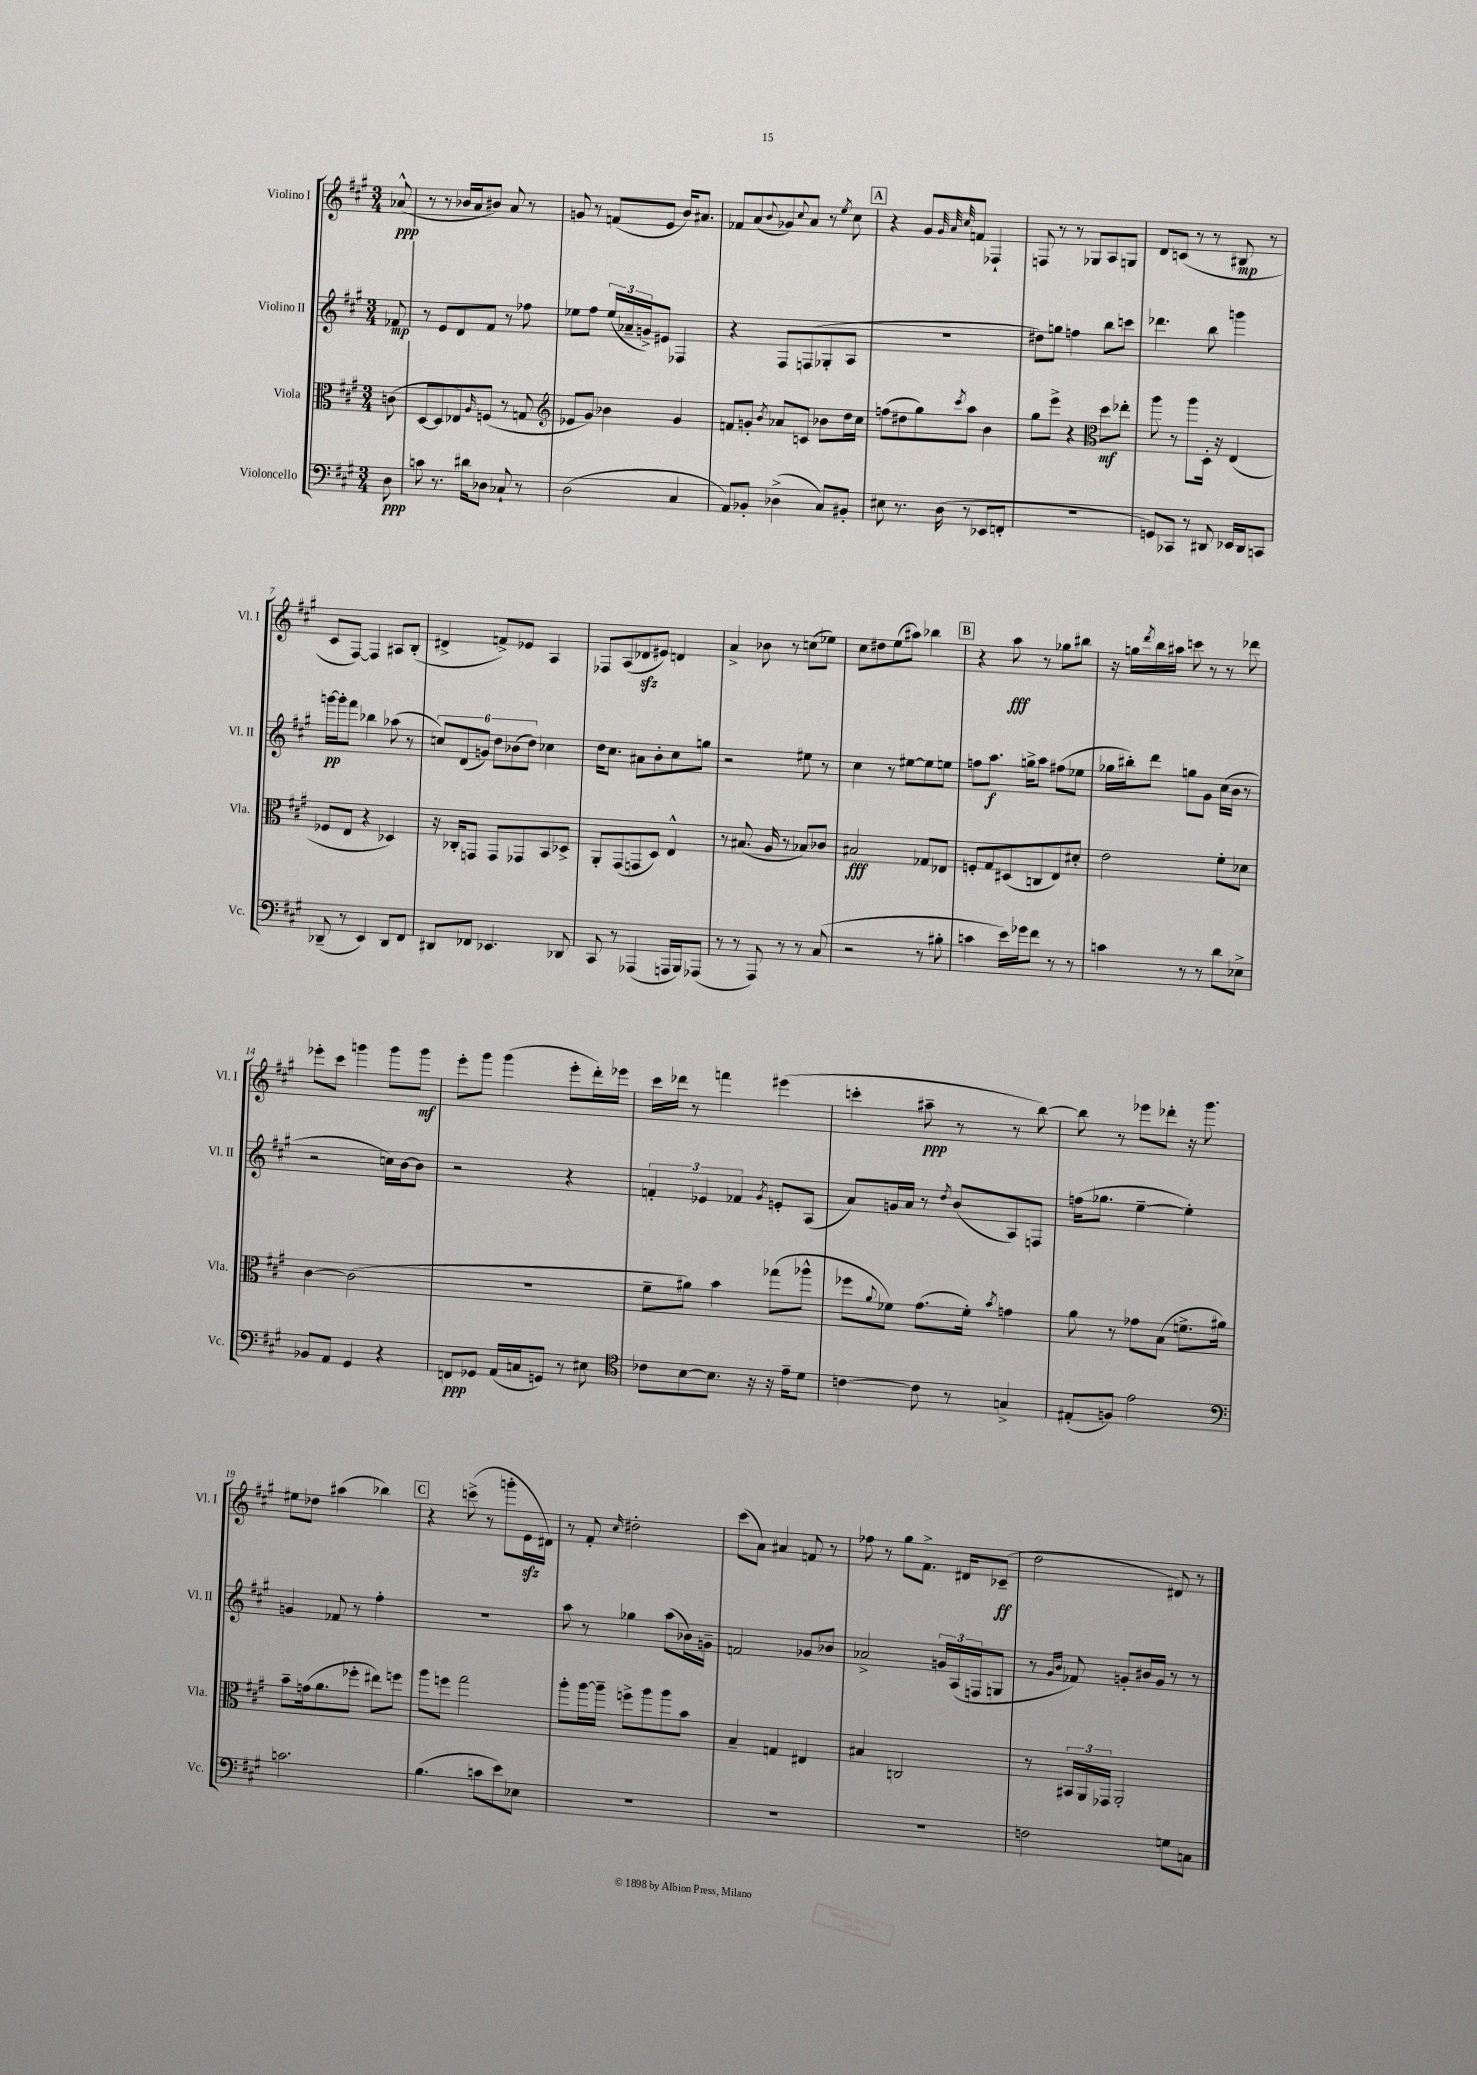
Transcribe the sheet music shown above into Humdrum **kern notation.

**kern	**kern	**kern	**kern
*staff4	*staff3	*staff2	*staff1
*clefF4	*clefC3	*clefG2	*clefG2
*k[f#c#g#]	*k[f#c#g#]	*k[f#c#g#]	*k[f#c#g#]
*M3/4	*M3/4	*M3/4	*M3/4
8D	(8c	8f-	(8a-^^
=	=	=	=
8c	[8D	8r	8r
8.r	8D]	8e	8r
.	8E-)	8d	16b-
16d#	.	.	16a
.	16qqA	.	.
8D-	(8F	8f#	8b#)
8C-`	8r	8r	8a
8r	8G	8ff-	8r
=	=	=	=
*	*clefG2	*	*
(2D	8e-	8ee-	8g
.	8g#)	8ff#	8r
.	4b-	(24ee-	(8f
.	.	24a-~	.
.	.	24g^)	.
.	.	8e#	8e
4C#	4g#	4F-	16b)
.	.	.	8.a#
=	=	=	=
8AA)	8f	4r	8f-
8BB-'	8g'	.	(8a
.	8qb	.	8qqb
(4D-^	8a-	8F#	8g-)
.	.	.	8qqcc#
.	8c	(8F	8a
8C#)	8b-	8G-'	8r
.	.	.	8qee
8BB#'	16dd	8A	8cc#
.	16cc#	.	.
=	=	=	=
8E#	(8ff	2.r	4r
8.r	8dd#	.	.
.	8gg#)	.	8g#
(16D	.	.	.
.	.	.	32qqg#
.	.	.	32qqa
.	8qccc#	.	32qqcc#
8r	8aa	.	8f
8EE-	4b	.	4F-`
8FF'	.	.	.
=	=	=	=
2.r	8gg#	8dd#)	8F
.	8eee^	8gg	8r
.	4r	4ff	8r
.	.	.	8G-
*	*clefC3	*	*
.	8dd	8bb	8A
.	8ee-'	8ccc	8G
=	=	=	=
8GG)	8aa	4.ddd-	8d
8CC-	8r	.	(8c
8r	8aa	.	8r
8DD#	16D'	8bb	8r
.	16r	.	.
16EE-	(4E	4ggg	8B#
16DD#	.	.	.
8CC	.	.	8r
=	=	=	=
(8DD-~	8F-	[16ggg	8c#
.	.	16ggg']	.
8r	8E	8fff#	[8F#)
4EE)	4r	4bb-	4F#]
8DD-	4D-)	(8aa-	8A#
8FF#	.	8r	(8B'
=	=	=	=
8DD#	16r	12cc)	4d#^
.	16C-'	.	.
.	.	(12d	.
8FF-	8GG	.	.
.	.	12g)	.
4.EE-	8GG	12dd	8f^)
.	.	(12b-	.
.	8GG-	.	8e-
.	.	12dd)	.
.	8BB	4cc-	4A
8DD-	8D-^	.	.
=	=	=	=
8CC#	8AA'	16dd	8F-
.	.	8.cc#	.
8r	(8GG#	.	(8A
(4AAA-	8GG	8a#	8d-
.	8D)	8b'	8e#)
16AAA	4E^^	8cc#	4d
16BBB)	.	.	.
(8AAA-	.	8gg	.
=	=	=	=
8r	8r	2r	4a^
8r	(8.B#	.	.
8AAA)	.	.	8b-
.	16A	.	.
8r	8r	.	8r
8r	8B-)	8ee#	(8cc
(8C#	8c-	8r	8ee-)
=	=	=	=
2r	2B#	4cc#	8cc#
.	.	.	8dd#
.	.	8r	(8ee
.	.	[8ee#	8aa#)
8r	8G-	8ee#]	4bb-
8B#'	8E-	8ee	.
=	=	=	=
4c	8F'	8ff	4r
.	8G#	8.aa	.
16e)	(8D#	.	8aa
16g-	.	16gg^	.
8f#	8C	8aa	8r
8r	8E)	(8ff#	8gg-
8r	8d#'	8ee-	8bb#
=	=	=	=
4c	2e	16gg-	16r
.	.	16bb#')	16gg
.	.	.	8qddd
.	.	8ddd	16bb
.	.	.	16aa#
8r	.	8gg	8ccc
8r	.	8g#	8r
8d	8f#'	(16cc#	8r
.	.	16b	.
8E-^	8d-	8r	8ddd-
=	=	=	=
8BB-	[4c#	2r	8eee-'
8AA	.	.	8ccc#
4GG#	(2c#]	.	4ggg
4r	.	16cc)	8ggg
.	.	[16b	.
.	.	8b]	8ggg
=	=	=	=
8FF	2.r	2r	8eee'
8GG-	.	.	8ggg#
(16AA	.	.	(4ggg#
16C	.	.	.
8GG)	.	.	.
8r	.	4r	8eee'
8E#	.	.	16ddd')
.	.	.	16eee-
=	=	=	=
*clefC4	*	*	*
8c-	8f#~	6f'	16ccc#
.	.	.	16ddd-
[8B	8a#)	.	8r
.	.	6e-	.
8.B]	4b	.	4fff
.	.	6f-	.
16r	.	.	.
.	.	8qg#	.
16r	(8gg-	8e'	(4eee#
16e~	.	.	.
8d	8aa-^^	(8A	.
=	=	=	=
[4c	8ff-	8a)	4ccc'
.	8qqa	.	.
.	8f-)	16g	.
.	.	16a	.
8c]	(8.g#	8r	8aa#~
.	.	8qdd	.
8r	.	(8b	8r
.	16f-')	.	.
.	8qb	.	.
4G^	4g	8A)	8r
.	.	8F	[8bb)
=	=	=	=
(8E#'	8a	(16ff	8bb]
.	.	8.gg-	.
8F)	8r	.	8r
2e	8g-	[4ee~	8eee-
.	(8B	.	8ddd-'
.	8.f^	4ee'])	16r
.	.	.	8.ggg#
.	16a#)	.	.
=	=	=	=
*clefF4	*	*	*
2.c	8b~	4g	8ee#
.	(16g	.	8dd-
.	8.a	.	.
.	.	8f-	(4aa#
.	8ff-'	8r	.
.	8ee#)	4ff#'	4bb-)
.	8ff	.	.
=	=	=	=
(4.B	8aa	2.r	4r
.	8ff	.	.
.	2gg#	.	(8ccc^
8c	.	.	8r
8e)	.	.	8ggg'
8E-	.	.	16e
.	.	.	16d#)
=	=	=	=
2.r	8aa'	8aa	8r
.	[16aa	8r	8f#'
.	16aa~]	.	.
.	.	.	16qqcc#
.	8ff^	4gg-	2dd#'
.	8aa	.	.
.	8aa	(8aa	.
.	8b	16b-)	.
.	.	16g~	.
=	=	=	=
2.r	4B~	2f	(8ccc#
.	.	.	8a)
.	4G	.	4a#
.	4E#	8g-	8f
.	.	8b-	8r
=	=	=	=
2.r	4B#	2a-^	8ff-
.	.	.	8r
.	2C	.	8gg#
.	.	.	8.f#^
.	.	24g	.
.	.	(24A	.
.	.	.	16d#
.	.	24F	.
.	.	8G	(8c-~
=	=	=	=
2F	8r	8r	2dd
.	.	16qqg#	.
.	.	16qqb	.
.	24BB#	8f-)	.
.	24AA	.	.
.	24GG-	.	.
.	2AA'	8g'	.
.	.	16b#	.
.	.	16g	.
8G	.	8r	8d#)
8C	.	8r	8r
==	==	==	==
*-	*-	*-	*-
